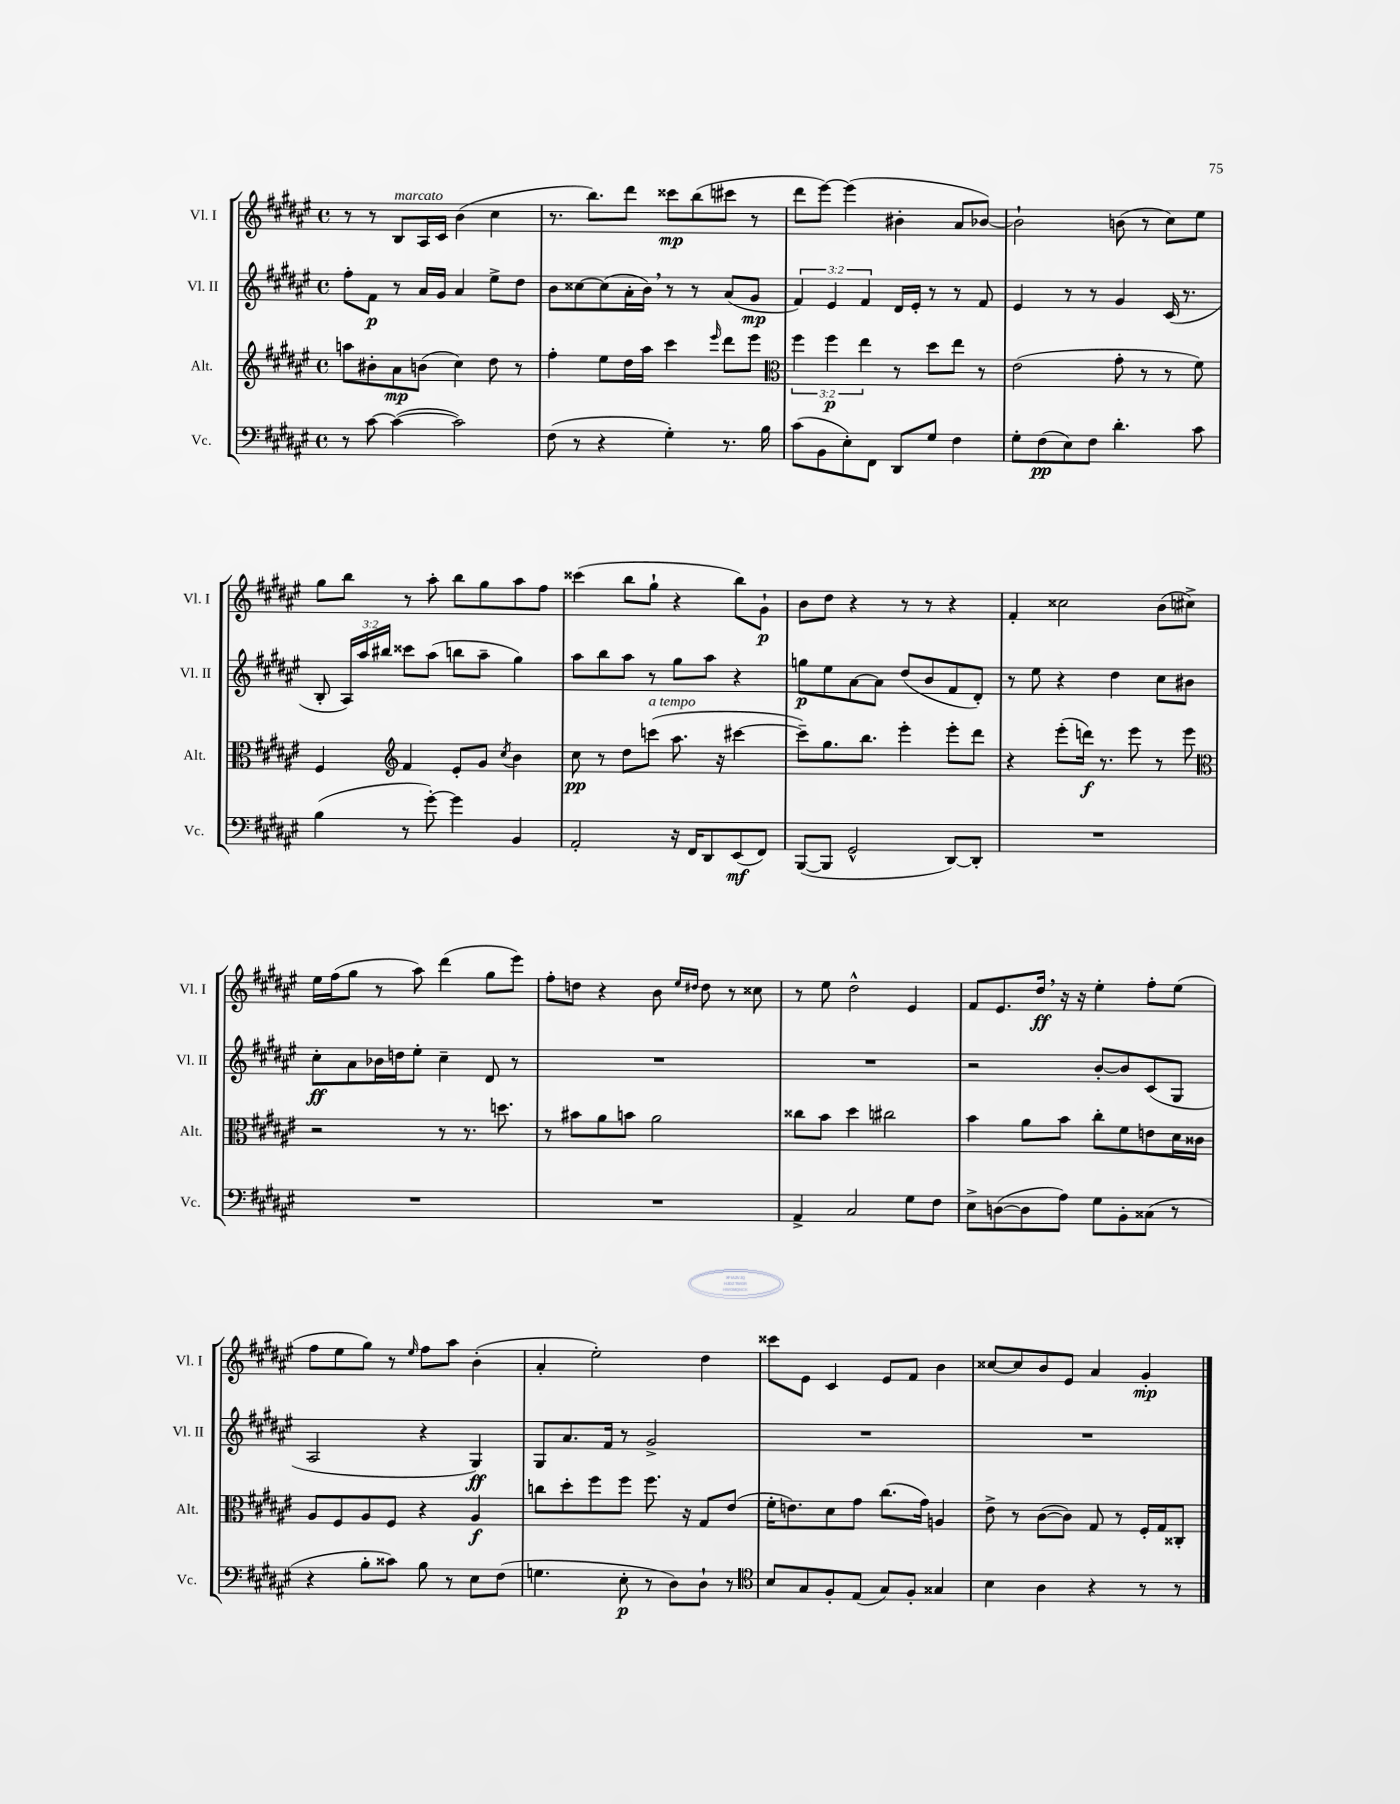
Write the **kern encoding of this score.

**kern	**dynam	**kern	**dynam	**kern	**dynam	**kern	**dynam
*part4	*part4	*part3	*part3	*part2	*part2	*part1	*part1
*staff4	*staff4	*staff3	*staff3	*staff2	*staff2	*staff1	*staff1
*I"Vc.	*	*I"Alt.	*	*I"Vl. II	*	*I"Vl. I	*
*I'Vc.	*	*I'Alt.	*	*I'Vl. II	*	*I'Vl. I	*
*clefF4	*	*clefG2	*	*clefG2	*	*clefG2	*
*k[f#c#g#d#a#e#]	*	*k[f#c#g#d#a#e#]	*	*k[f#c#g#d#a#e#]	*	*k[f#c#g#d#a#e#]	*
*M4/4	*	*M4/4	*	*M4/4	*	*M4/4	*
*met(c)	*	*met(c)	*	*met(c)	*	*met(c)	*
=26	=26	=26	=26	=26	=26	=26	=26
8r	.	8aan\L	.	8ff#'\L	.	8r	.
[8c#\	.	8b#X'\	.	8f#\J	p	8r	.
!	!	!	!	!	!	!LO:TX:a:i:t=marcato	!
(4c#\_	.	8a#\	mp	8r	.	8B/L	.
.	.	(8bn\J	.	16a#/LL	.	16A#/L	.
.	.	.	.	16g#/JJ	.	16c#/JJ	.
2c#\])	.	4cc#\)	.	4a#/	.	(4b\	.
.	.	8dd#\	.	8ee#^\L	.	4cc#\	.
.	.	8r	.	8dd#\J	.	.	.
=27	=27	=27	=27	=27	=27	=27	=27
(8F#\	.	4ff#'\	.	8b\L	.	8.r	.
8r	.	.	.	[8cc##X\	.	.	.
.	.	.	.	.	.	8.bb\L)	.
4r	.	8ee#\L	.	(8cc##\]	.	.	.
.	.	16dd#\L	.	16a#'\L	.	8ddd#\J	.
.	.	16aa#\JJ	.	16b,\JJ)	.	.	.
4G#'\)	.	4ccc#\	.	8r	.	8ccc##X\L	mp
.	.	.	.	8r	.	(8bb\	.
.	.	16qqeee#/	.	.	.	.	.
8.r	.	8ddd#\L	.	(8a#/L	.	8ccc#X\J	.
.	.	8eee#\J	.	8g#/J	mp	8r	.
16B\	.	.	.	.	.	.	.
=28	=28	=28	=28	=28	=28	=28	=28
*	*	*clefC3	*	*	*	*	*
(8c#\L	.	6ff#\	.	6f#/)	.	8ddd#\L	.
8BB\	.	.	.	.	.	[8eee#\J)	.
.	.	6ff#\	p	6e#/	.	.	.
8E#'\)	.	.	.	.	.	(4eee#\]	.
.	.	6ee#\	.	6f#/	.	.	.
8FF#\J	.	.	.	.	.	.	.
8DD#/L	.	8r	.	16d#/LL	.	4b#X'\	.
.	.	.	.	16e#'/JJ	.	.	.
8G#/J	.	8dd#\L	.	8r	.	.	.
4F#\	.	8ee#\J	.	8r	.	8a#/L	.
.	.	8r	.	8f#/	.	[8b-X/J)	.
=29	=29	=29	=29	=29	=29	=29	=29
8G#'\L	.	(2e#\	.	4e#/	.	2b-`\]	.
(8F#\	pp	.	.	.	.	.	.
8E#\)	.	.	.	8r	.	.	.
8F#\J	.	.	.	8r	.	.	.
4.d#'\	.	8g#'\	.	4g#/	.	(8bn\	.
.	.	8r	.	.	.	8r	.
.	.	8r	.	(16c#/	.	8cc#\L)	.
.	.	.	.	8.r	.	.	.
8c#\	.	8f#\)	.	.	.	8ee#\J	.
!!LO:LB:g=z
=30	=30	=30	=30	=30	=30	=30	=30
(4B\	.	4F#/	.	8B'/	.	8gg#\L	.
.	.	.	.	24A#/LL)	.	8bb\J	.
.	.	.	.	24aa#/	.	.	.
.	.	.	.	24bb#X/JJ	.	.	.
*	*	*clefG2	*	*	*	*	*
8r	.	4f#/	.	8ccc##X\L	.	8r	.
[8g#'\)	.	.	.	(8aa#\J	.	8aa#'\	.
4g#\]	.	8e#'/L	.	8bbn\L	.	8bb\L	.
.	.	8g#/J	.	8aa#~\J	.	8gg#\	.
.	.	8qcc#/	.	.	.	.	.
4BB/	.	4b\	.	4gg#\)	.	8aa#\	.
.	.	.	.	.	.	8ff#\J	.
=31	=31	=31	=31	=31	=31	=31	=31
2AA#'/	.	8cc#\	pp	8aa#\L	.	(4ccc##X\	.
.	.	8r	.	8bb\	.	.	.
.	.	8dd#\L	.	8aa#\J	.	8bb\L	.
!	!	!LO:TX:a:i:t=a tempo	!	!	!	!	!
.	.	(8cccn\J	.	8r	.	8gg#`\J	.
16r	.	8.aa#\	.	8gg#\L	.	4r	.
16FF#/KL	.	.	.	.	.	.	.
8DD#/	.	.	.	8aa#\J	.	.	.
.	.	16r	.	.	.	.	.
(8EE#/	mf	[4ccc#X\	.	4r	.	8bb\L)	.
8FF#/J)	.	.	.	.	.	8g#`\J	p
=32	=32	=32	=32	=32	=32	=32	=32
([8BBB/L	.	8ccc#~\L])	.	8ggn\L	p	8b\L	.
8BBB/J]	.	8.gg#\	.	8ee#\	.	8dd#\J	.
2GG#^^/	.	.	.	[8a#\	.	4r	.
.	.	8.bb\J	.	.	.	.	.
.	.	.	.	8a#\J]	.	.	.
.	.	4eee#'\	.	(8dd#/L	.	8r	.
.	.	.	.	8b/	.	8r	.
[8DD#/L)	.	8eee#'\L	.	8f#/	.	4r	.
8DD#'/J]	.	8ddd#\J	.	8d#'/J)	.	.	.
=33	=33	=33	=33	=33	=33	=33	=33
1r	.	4r	.	8r	.	4f#'/	.
.	.	.	.	8ee#\	.	.	.
.	.	(8eee#'\L	.	4r	.	2cc##X\	.
.	.	16dddn\Jk)	f	.	.	.	.
.	.	8.r	.	.	.	.	.
.	.	.	.	4dd#\	.	.	.
.	.	8eee#\	.	.	.	.	.
.	.	8r	.	8cc#\L	.	(8b\L	.
.	.	8eee#\	.	8b#X\J	.	8cc#X^\J)	.
!!LO:LB:g=z
=34	=34	=34	=34	=34	=34	=34	=34
*	*	*clefC3	*	*	*	*	*
1r	.	2r	.	8cc#'\L	ff	16ee#\LL	.
.	.	.	.	.	.	(16ff#\J	.
.	.	.	.	8a#\	.	8gg#\J	.
.	.	.	.	16b-X\L	.	8r	.
.	.	.	.	16ddn\J	.	.	.
.	.	.	.	8ee#'\J	.	8aa#\)	.
.	.	8r	.	4cc#~\	.	(4ddd#\	.
.	.	8.r	.	.	.	.	.
.	.	.	.	8d#/	.	8gg#\L	.
.	.	8.ddn\	.	.	.	.	.
.	.	.	.	8r	.	8eee#\J)	.
=35	=35	=35	=35	=35	=35	=35	=35
1r	.	8r	.	1r	.	8ff#'\L	.
.	.	8b#X\L	.	.	.	8ddn\J	.
.	.	8a#\	.	.	.	4r	.
.	.	8bn\J	.	.	.	.	.
.	.	2a#\	.	.	.	8b\	.
.	.	.	.	.	.	16qqee#/LL	.
.	.	.	.	.	.	16qqdd#X/JJ	.
.	.	.	.	.	.	8dd#\	.
.	.	.	.	.	.	8r	.
.	.	.	.	.	.	8cc##X\	.
=36	=36	=36	=36	=36	=36	=36	=36
4AA#^/	.	8cc##X\L	.	1r	.	8r	.
.	.	8b\J	.	.	.	8ee#\	.
2C#/	.	4dd#\	.	.	.	2dd#^^\	.
.	.	2cc#X\	.	.	.	.	.
8G#\L	.	.	.	.	.	4e#/	.
8F#\J	.	.	.	.	.	.	.
=37	=37	=37	=37	=37	=37	=37	=37
8E#^\L	.	4b\	.	2r	.	8f#/L	.
([8Dn\	.	.	.	.	.	8.e#/	.
8D\]	.	8a#\L	.	.	.	.	.
.	.	.	.	.	.	16dd#,/Jk	ff
8A#\J)	.	8b\J	.	.	.	16r	.
.	.	.	.	.	.	16r	.
8G#\L	.	8cc#'\L	.	[8b'/L	.	4ee#'\	.
8BB'\	.	8f#\	.	8b/]	.	.	.
(8C##X\J	.	8en\	.	(8c#/	.	8ff#'\L	.
8r	.	16d#\L	.	8G#/J	.	(8ee#\J	.
.	.	16c##X\JJ	.	.	.	.	.
!!LO:LB:g=z
=38	=38	=38	=38	=38	=38	=38	=38
4r	.	8A#/L	.	2A#/	.	8ff#\L	.
.	.	8F#/	.	.	.	8ee#\	.
8B'\L	.	8A#/	.	.	.	8gg#\J)	.
8c##X\J)	.	8F#/J	.	.	.	8r	.
.	.	.	.	.	.	16qqee#/	.
8B\	.	4r	.	4r	.	8ff#\L	.
8r	.	.	.	.	.	8aa#\J	.
8E#\L	.	4A#/	f	4G#/)	ff	(4b'\	.
(8F#\J	.	.	.	.	.	.	.
=39	=39	=39	=39	=39	=39	=39	=39
4.Gn\	.	8ccn\L	.	8G#/L	.	4a#'/	.
.	.	8dd#'\	.	8.a#/	.	.	.
.	.	8ff#\	.	.	.	2ee#'\)	.
.	.	.	.	16f#/Jk	.	.	.
8E#'\	p	8ff#\J	.	8r	.	.	.
8r	.	8.ff#\	.	2g#^/	.	.	.
8D#\L)	.	.	.	.	.	.	.
.	.	16r	.	.	.	.	.
8D#`\J	.	8G#/L	.	.	.	4dd#\	.
8r	.	(8e#/J	.	.	.	.	.
=40	=40	=40	=40	=40	=40	=40	=40
*clefC4	*	*	*	*	*	*	*
8B/L	.	16f#'\KL	.	1r	.	8ccc##X\L	.
.	.	8.en\)	.	.	.	.	.
8G#/	.	.	.	.	.	8e#\J	.
8F#'/	.	8d#\	.	.	.	4c#/	.
(8E#/J	.	8g#\J	.	.	.	.	.
8G#/L)	.	(8.cc#\L	.	.	.	8e#/L	.
8F#'/J	.	.	.	.	.	8f#/J	.
.	.	16g#\Jk)	.	.	.	.	.
4G##X/	.	4An/	.	.	.	4b\	.
=41	=41	=41	=41	=41	=41	=41	=41
4B\	.	8e#^\	.	1r	.	[8cc##X/L	.
.	.	8r	.	.	.	8cc##/]	.
4A#\	.	([8c#\L	.	.	.	8b/	.
.	.	8c#\J])	.	.	.	8e#/J	.
4r	.	8G#/	.	.	.	4a#/	.
.	.	8r	.	.	.	.	.
8r	.	16F#'/LL	.	.	.	4g#'/	mp
.	.	16G#/J	.	.	.	.	.
8r	.	8C##X'/J	.	.	.	.	.
==	==	==	==	==	==	==	==
*-	*-	*-	*-	*-	*-	*-	*-
